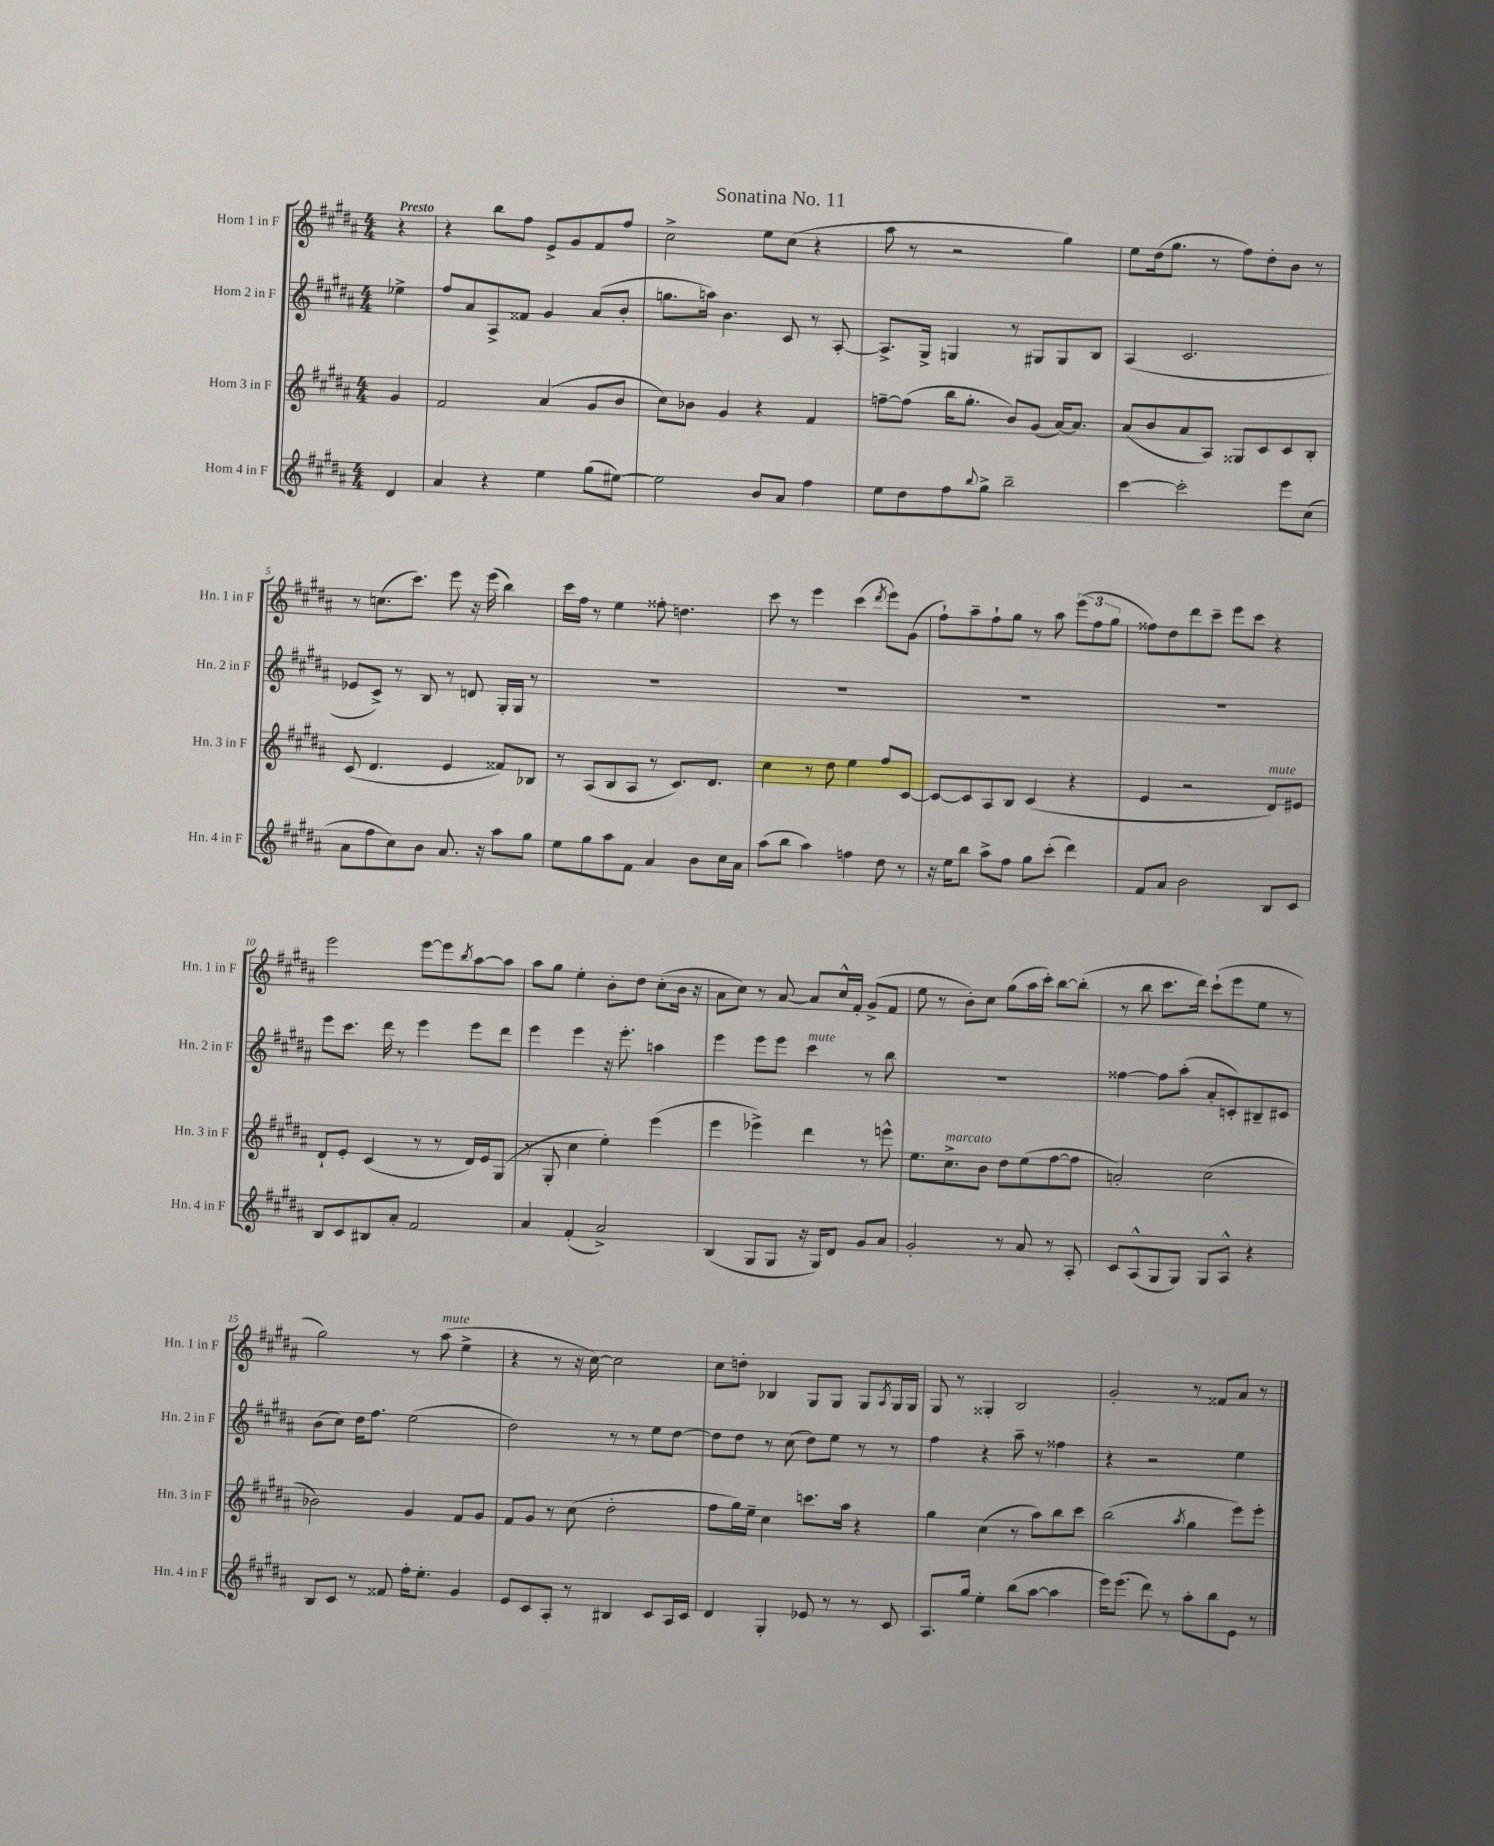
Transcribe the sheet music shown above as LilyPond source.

\header { title = "Sonatina No. 11" }
<<
\new StaffGroup <<
\new Staff = "s0" \with { instrumentName = "Horn 1 in F" shortInstrumentName = "Hn. 1 in F" } {
    \clef treble \key b \major \numericTimeSignature \time 4/4 \partial 4 \tempo "Presto"
    r4 |
    r4 b''8 fis''8 e'8-> gis'8 fis'8 fis''8 |
    cis''2-> e''8 cis''8( r4 |
    ais''8 r8 r2 gis''4) |
    e''8 dis''16( gis''8. r8 fis''8) dis''8-. b'8 r8 |
    r8 c''8.( cis'''8.) e'''8 r16 e'''16( b''4) |
    cis'''16 fis''16 r8 e''4 fisis''8-. d''4. |
    cis'''8 r8 e'''4 cis'''4( \acciaccatura { dis'''8 } e'''8) gis'8( |
    fis''8-!) ais''8-- fis''8-! gis''8 r8 ais''8 \tuplet 3/2 { e'''8( fis''8 gis''8 } |
    fisis''8) dis''8 dis'''8 cis'''8-- e'''8 cis'''8 r4 |
    e'''2 e'''8~ e'''8 \acciaccatura { b''8 } ais''8~ ais''8 |
    ais''8 gis''8 e''4-. b'8-. dis''8 cis''8-.( b'16 r16 |
    ais'8 cis''8) r8 ais'8~ ais'8 cis''16-^ fis'16-. gis'8->( fis'8 |
    e''8 r8 b'8-.) cis''8 gis''8( ais''16 cis'''16-.) b''8~ b''8-.( |
    r8 b''8 cis'''8. dis'''16) cis'''8-!( e'''8 e''8 r8 |
    gis''2) r8 ais''8^\markup { \italic "mute" }( e''4-> |
    r4 r8 r16 cis''16~) cis''2 |
    cis''8 d''8-. bes4 gis8 gis8 gis8 \acciaccatura { ais8 } gis16 gis16 |
    gis8 r8 gisis4-. b2 |
    gis'2-. r8 fisis'8 ais'8 r8 \bar "|." |
}
\new Staff = "s1" \with { instrumentName = "Horn 2 in F" shortInstrumentName = "Hn. 2 in F" } {
    \clef treble \key b \major \numericTimeSignature \time 4/4 \partial 4
    ees''4-> |
    fis''8 ais'8 ais8-> fisis'8 gis'4 ais'8( b'8-. |
    g''8. a''16) b'4. cis'8 r8 ais8~-. |
    ais8.-> gis16-> g4 r8 gis8 gis8 b8 |
    ais4( cis'2. |
    ees'8 cis'8->) r8 b8 r8 d'8 gis16-. gis16 r8 |
    R1 |
    R1 |
    R1 |
    R1 |
    e'''8 cis'''8. dis'''16 r8 e'''4 e'''8 dis'''8 |
    e'''4 e'''4 r16 e'''8.-. a''4 |
    e'''4 e'''8 e'''8 cis'''4^\markup { \italic "mute" } r8 b''8 |
    R1 |
    fisis''4~ fisis''8 ais''8-.( ais'8-. c'8-.) bis8-- cis'8 |
    b'8( cis''8) dis''16 fis''8. e''2( |
    dis''2) r8 r8 e''8 dis''8~ |
    dis''8 dis''8 r8 cis''8( dis''8) e''8 r8 r8 |
    fis''4 r4 ais''8-- r8 fisis''4 |
    r4 r2 e''4 \bar "|." |
}
\new Staff = "s2" \with { instrumentName = "Horn 3 in F" shortInstrumentName = "Hn. 3 in F" } {
    \clef treble \key b \major \numericTimeSignature \time 4/4 \partial 4
    gis'4 |
    fis'2 ais'4( gis'8 b'8 |
    cis''8) bes'8 gis'4 r4 fis'4 |
    f''8~-- f''8( b''16 gis''8.-. b'8) gis'8( ais'16~) ais'8. |
    ais'8( b'8 ais'8 ais8) gisis8 cis'8 cis'8 b8-. |
    cis'8( dis'4. e'4 fisis'8) bes8 |
    r8 ais8( b8 ais8 r8 cis'8.) dis'8. |
    cis''4 r8 dis''8 e''4 fis''8 cis'8~ |
    cis'8~ cis'8 ais8 b8 cis'4( r4 |
    e'4 r2 dis'8^\markup { \italic "mute" }) eis'8 |
    dis'8-! e'8-. cis'4( r8 r8 dis'16) e'16 gis8( |
    r8 gis8-. cis''4 e''4-.) e'''4( |
    e'''4 ees'''4->) dis'''4 r8 e'''8-^ |
    e''8. cis''8.->^\markup { \italic "marcato" } b'8 dis''8 e''8( fis''8~ fis''8 |
    a'2-.) cis''2( |
    bes'2) gis'4 fis'8 gis'8 |
    fis'8 gis'8 r8 cis''8( dis''2-. |
    fis''8 gis''16) e''16-- cis''4 c'''8. ais''16 r4 |
    gis''4 cis''4( r8 ais''8) b''8 cis'''8 |
    b''2( \acciaccatura { ais''8 } gis''4 e'''8) e'''8-. \bar "|." |
}
\new Staff = "s3" \with { instrumentName = "Horn 4 in F" shortInstrumentName = "Hn. 4 in F" } {
    \clef treble \key b \major \numericTimeSignature \time 4/4 \partial 4
    dis'4 |
    ais'4 r4 e''4 gis''8( eis''8~) |
    eis''2 b'8 ais'8 fis''4 |
    e''8 dis''8 fis''8 \appoggiatura { b''8 } gis''8-> b''2-- |
    cis'''4~ cis'''2-. e'''8 cis''8( |
    ais'8 fis''8 cis''8) b'8 ais'8. r16 ais''8 gis''8 |
    e''8 gis''8 ais''8 fis'8 ais'4 b'8 cis''16 ais'16 |
    ais''8( b''8 ais''4) f''4 dis''8 r8 |
    r16 e''16 b''8 ais''8-> fis''8 gis''8 cis'''8-.( dis'''4) |
    fis'8 ais'8 b'2 b8 cis'8 |
    b8 cis'8 bis8 ais'8-. fis'2 |
    ais'4 fis'4-.( ais'2->) |
    b4( gis8 gis8 r16 gis16) dis'8 gis'8 ais'8 |
    gis'2-. r8 ais'8 r8 ais8-. |
    cis'8 ais8-^( gis8 gis8) gis8 ais8-^ r4 |
    b8 cis'8 r8 fisis'8 fis''16-. e''8.-. gis'4 |
    e'8 cis'8 ais8-. r8 bis4 cis'8 ais16 cis'16 |
    dis'4 gis4-. ees'8 r8 r8 cis'8 |
    ais8. gis''16 e''4-. b''8( ais''8~ ais''4 |
    e'''16) e'''8.( dis'''8) r8 ais''8-. b''8 e'8 r8 \bar "|." |
}
>>
>>
